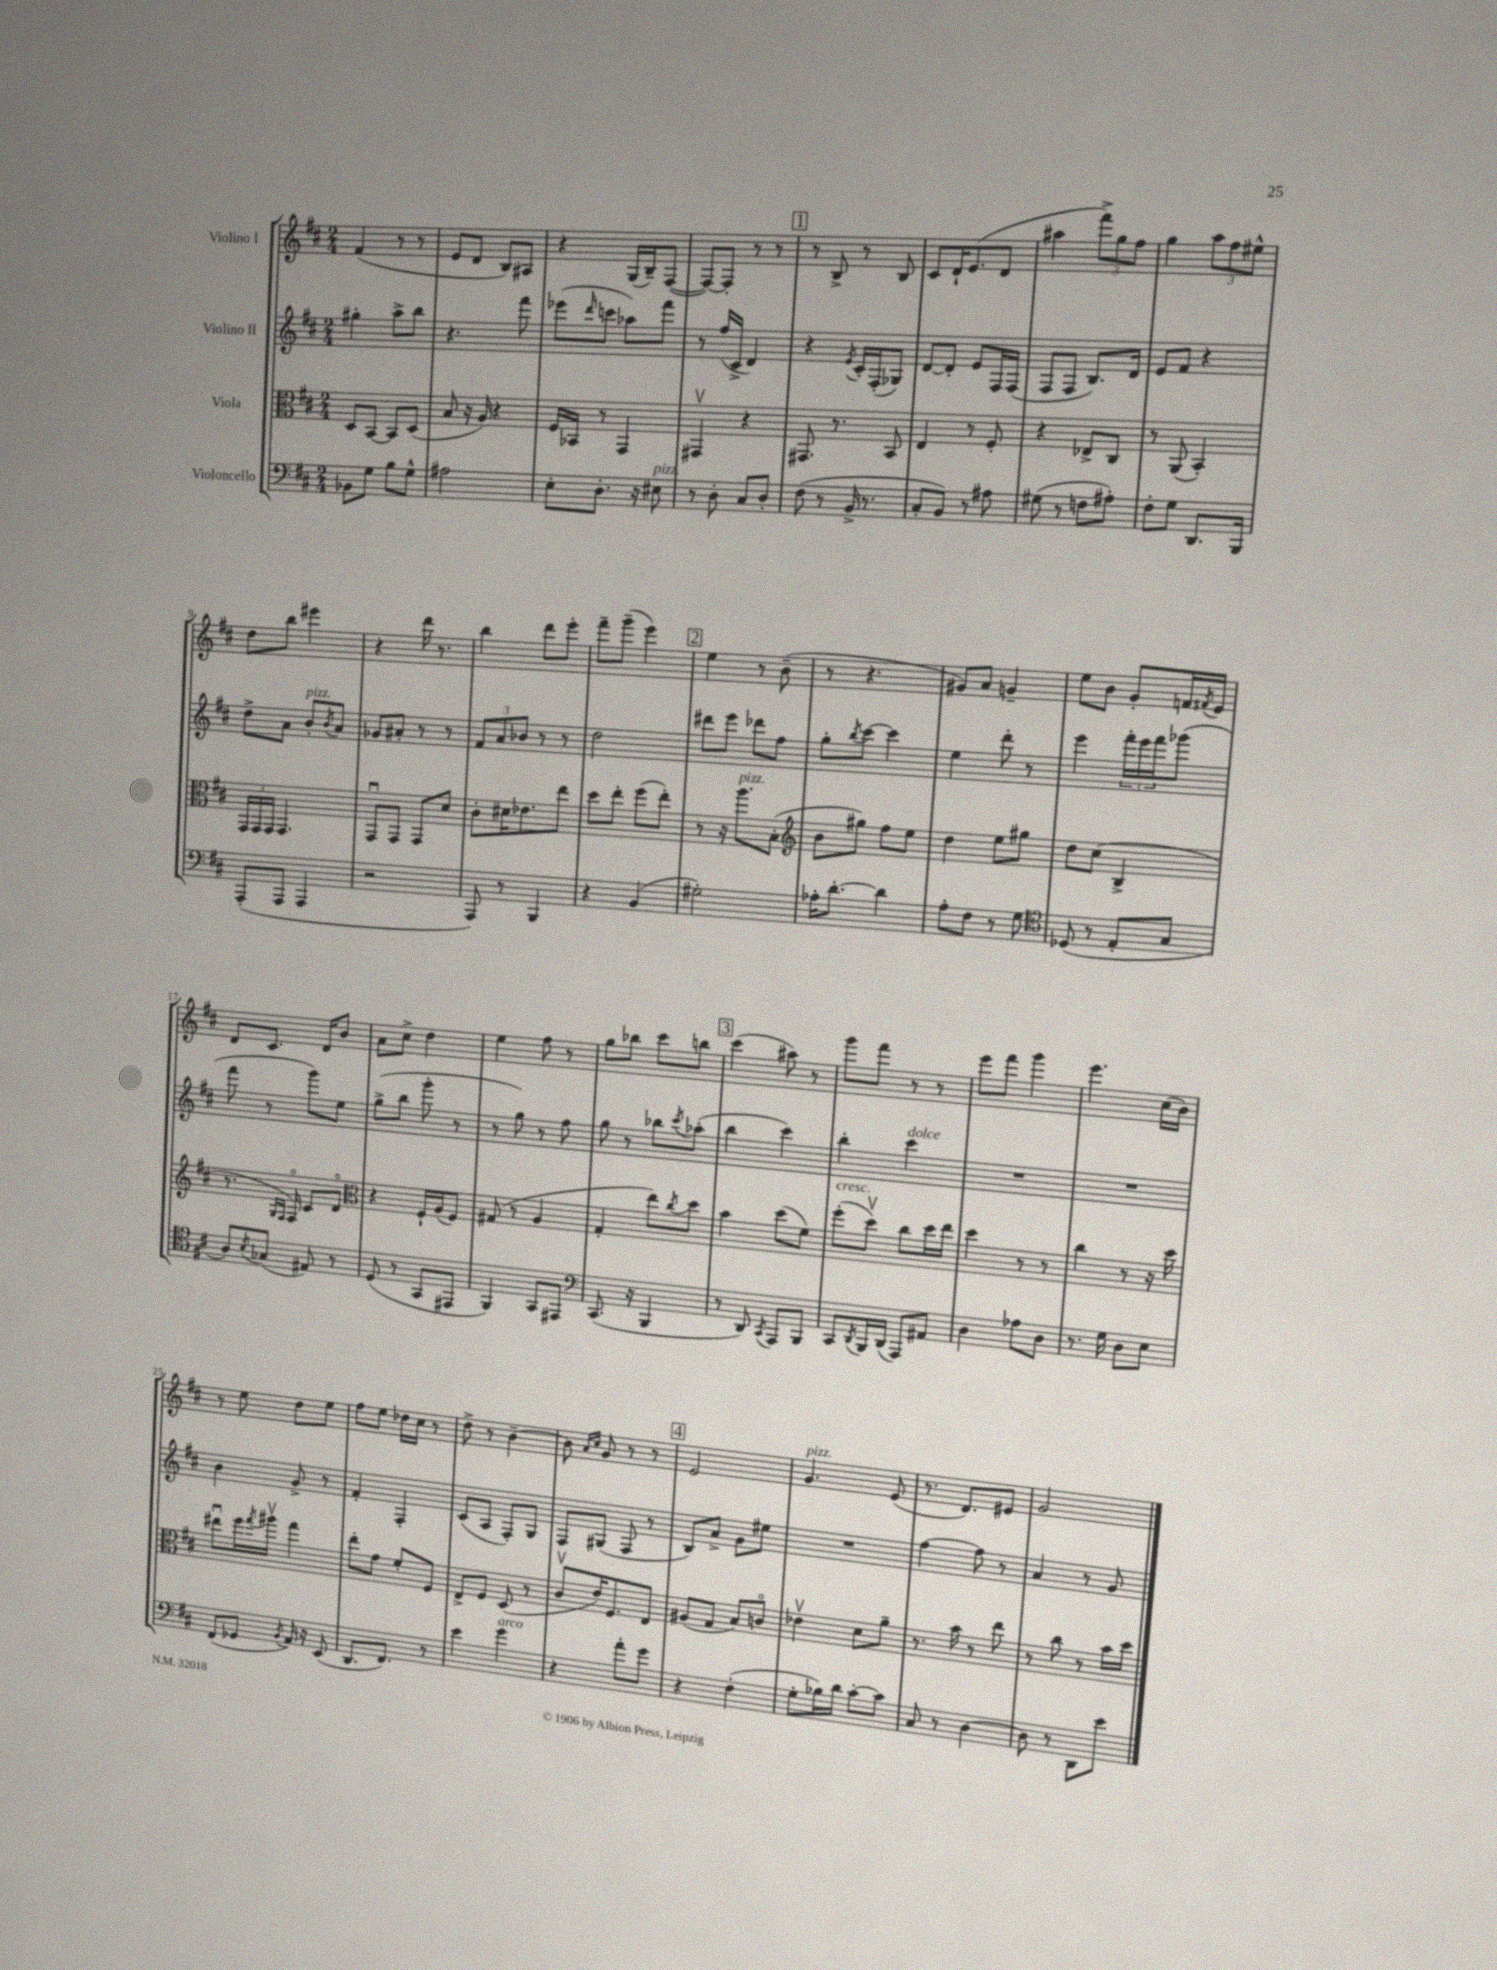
<<
\new StaffGroup <<
\new Staff = "s0" \with { instrumentName = "Violino I" } {
    \clef treble \key d \major \numericTimeSignature \time 2/4
    fis'4( r8 r8 |
    e'8 d'8 b8) ais8 |
    r4 g16( b16--) fis8~( |
    fis8~) fis8-. r8 r8 |
    \mark \markup { \box "1" } r8 b8-> r8 b8 |
    cis'8 d'16-! e'8.( d'8 |
    ais''4 \tuplet 3/2 { fis'''8->) g''8 fis''8 } |
    g''4 \tuplet 3/2 { a''8 fis''8 eis''8-^ } |
    d''8 b''8 eis'''4 |
    r4 d'''16 r8. |
    b''4 d'''8 e'''8-. |
    fis'''8-- g'''8--( e'''4) |
    \mark \markup { \box "2" } e''4 r8 b'8--( |
    r8 r4. |
    gis'8) a'8 g'4-- |
    e''8 b'8 g'8-. f'16 \acciaccatura { fis'8 } e'16 |
    d'8 cis'8. d'16 b'8 |
    a'8 cis''8-> d''4 |
    e''4 fis''8 r8 |
    g''8 bes''8 cis'''8 b''8 |
    \mark \markup { \box "3" } cis'''4( ais''8) r8 |
    g'''8 fis'''8 r8 r8 |
    e'''8 fis'''8 g'''4 |
    e'''4. cis''16( b'16) |
    r8 e''8 d''8 e''8 |
    fis''8 e''8 des''16 cis''16 r8 |
    d''8-> r8 b'4~-- |
    b'8 \grace { a'16 cis''16 } g'8 r8 r8 |
    \mark \markup { \box "4" } e'2 |
    g'4.^\markup { \italic "pizz." } e'8( |
    r8. d'8.) eis'8 |
    g'2 \bar "|." |
}
\new Staff = "s1" \with { instrumentName = "Violino II" } {
    \clef treble \key d \major \numericTimeSignature \time 2/4
    gis''4-. a''8-> b''8 |
    r4. fis'''8 |
    ees'''8( \grace { d'''16 } c'''8 aes''8) fis'''8 |
    r8 fis''16( cis'16-> d'4) |
    \mark \markup { \box "1" } r4 \acciaccatura { e'8 } cis'16-. fis16-.( ges8) |
    d'8~ d'8-. e'8 fis16 fis16( |
    fis8 fis8 b8.) d'16 |
    e'8 fis'8 r4 |
    d''8-> a'8 b'8-.^\markup { \italic "pizz." } \acciaccatura { b'8 } a'8 |
    ges'8 ais'8-. r8 r8 |
    \tuplet 3/2 { fis'8 a'8 bes'8 } r8 r8 |
    d''2 |
    \mark \markup { \box "2" } dis'''8 e'''8 des'''8 fis''8 |
    g''8-. \acciaccatura { b''8 } cis'''8~ cis'''4 |
    e''4 d'''8-. r8 |
    e'''4 \tuplet 3/2 { fis'''16-. e'''16 fis'''16 } ges'''8( |
    fis'''8 r8 g'''8) e''8 |
    g''8->( b''8 g'''8-. r8 |
    r8 g''8) r8 fis''8 |
    g''8 r8 bes''8 \acciaccatura { cis'''8 } aes''8-.( |
    \mark \markup { \box "3" } b''4 cis'''4) |
    b''4-. cis'''4^\markup { \italic "dolce" } |
    R2 |
    R2 |
    b'4 g'8-> r8 |
    fis'4-. fis4-. |
    cis'8( a8 fis8-.) g8 |
    fis8 gis8( fis8 r8 |
    \mark \markup { \box "4" } b8) a'8-> g'8 eis''8 |
    R2 |
    fis''4~ fis''8 r8 |
    a'4 r8 g'8 \bar "|." |
}
\new Staff = "s2" \with { instrumentName = "Viola" } {
    \clef alto \key d \major \numericTimeSignature \time 2/4
    d8 b,8~ b,8 d8( |
    b8 r16 a16) r4 |
    fis16 bes,16 r8 g,4 |
    gis,4\upbow r4 |
    \mark \markup { \box "1" } gis,8. r8. b,8 |
    e4 r8 fis8-. |
    r4 ees8-> cis8 |
    r8 a,8( b,4-.) |
    \tuplet 3/2 { g,16 g,16 g,16 } g,4. |
    g,8\downbow g,8 g,8 d'8 |
    cis'8-. dis'16 ees'8. e''8 |
    d''8 e''8-. fis''8( e''8-.) |
    \mark \markup { \box "2" } r8 r16 a''8.^\markup { \italic "pizz." } b8-.( |
    \clef treble b'8 gis''8) fis''8 e''8 |
    d''4 e''8 gis''8 |
    d''8 cis''8( b4-> |
    r8. \grace { g16 fis16 } fis16\flageolet) cis'8 d'8\flageolet |
    \clef alto r4 fis16-! a16( fis8) |
    gis8( r8 a4 |
    g4-. e''8) \acciaccatura { cis''8 } d''8 |
    \mark \markup { \box "3" } b'4 d''8( fis'8) |
    fis''8-.^\markup { \italic "cresc." }( d''8\upbow) cis''8 d''16 e''16 |
    d''4 r8 r8 |
    cis''4 r8 r16 d''16 |
    eis''8\downbow fis''16 \acciaccatura { g''8 } ais''16\upbow g''4 |
    e''8-. g'8 fis'8-. fis8 |
    e8-> fis8 d8( r8 |
    cis'8\upbow e'16) fis8. e8 |
    \mark \markup { \box "4" } ais8( g8 b8) c'8\flageolet |
    ees'4\upbow d'8 a'8-- |
    r8. b'16 r8 e''8 |
    r8 cis''8 r8 b'16 d''16 \bar "|." |
}
\new Staff = "s3" \with { instrumentName = "Violoncello" } {
    \clef bass \key d \major \numericTimeSignature \time 2/4
    bes,8 g8 b8 g8-^ |
    ais2 |
    e8-. d8.-. r16 eis8^\markup { \italic "pizz." } |
    r8 d8-. cis8 d8-. |
    \mark \markup { \box "1" } fis8( r8 b,16-> r8. |
    cis8-. b,8) r8 ais8 |
    gis8( r8 f8 ais8-.) |
    fis8-. g8 d,8. b,,16 |
    a,,8-.( a,,8 a,,4 |
    r2 |
    a,,8) r8 b,,4 |
    r4 b,4( |
    \mark \markup { \box "2" } gis2-.) |
    aes16-. d'8.~-. d'4 |
    a8-. fis8 r8 g8 |
    \clef tenor des8( r8 e8-. g8 |
    a8) \acciaccatura { b8 } ges8( eis8) r8 |
    d8( r8 g,8 eis,8 |
    fis,4) g,8 eis,8 |
    \clef bass cis,8.( r16 b,,4 |
    \mark \markup { \box "3" } r8 d,8) \acciaccatura { cis,8 } a,,8 b,,8 |
    cis,8 \acciaccatura { d,8 } b,,16 d,16( a,,8) ais,8 |
    d4 aes8 d8 |
    r8. g16 d8 e8 |
    fis,8( ges,8 \acciaccatura { b,8 } a,16) r16 e,8( |
    d,8. fis,8.) r8 |
    e'4 g'4^\markup { \italic "arco" } |
    r4 a'8-. g'8 |
    \mark \markup { \box "4" } r4 fis4-.( |
    g8-. bes16) d'16 cis'8~-. cis'8 |
    cis8 r8 d4~ |
    d8 r8 d,8 e'8 \bar "|." |
}
>>
>>
